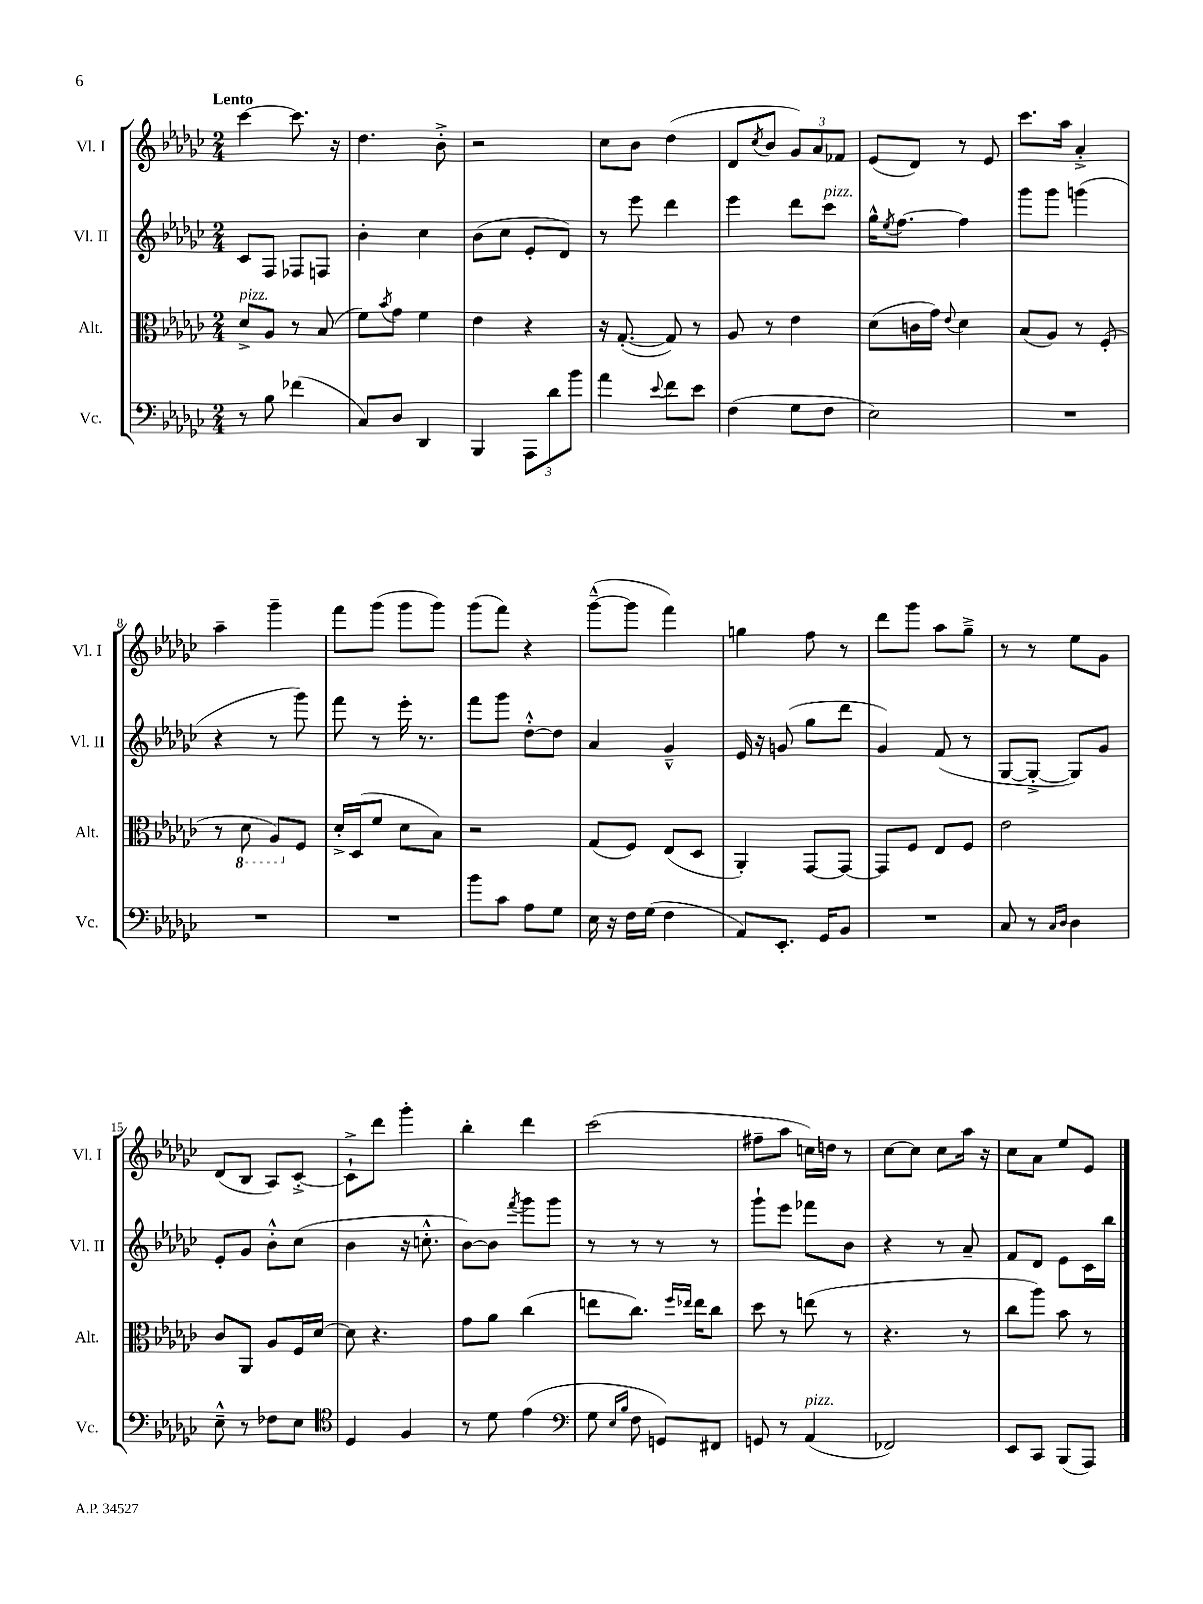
<<
\new StaffGroup <<
\new Staff = "s0" \with { instrumentName = "Vl. I" shortInstrumentName = "Vl. I" } {
    \clef treble \key ges \major \numericTimeSignature \time 2/4 \tempo "Lento"
    ces'''4~ ces'''8. r16 |
    des''4. bes'8-.-> |
    r2 |
    ces''8 bes'8 des''4( |
    des'8 \acciaccatura { ces''8 } bes'8 \tuplet 3/2 { ges'8) aes'8 fes'8 } |
    ees'8( des'8) r8 ees'8 |
    ces'''8. aes''16 aes'4-.-> |
    aes''4-- ges'''4-- |
    f'''8 ges'''8( ges'''8 ges'''8) |
    ges'''8( f'''8) r4 |
    ges'''8~---^( ges'''8 f'''4) |
    g''4 f''8 r8 |
    des'''8 ges'''8 aes''8 ges''8---> |
    r8 r8 ees''8 ges'8 |
    des'8( bes8 aes8) ces'8~-.-> |
    ces'8-!-> des'''8 ges'''4-. |
    bes''4-. des'''4 |
    ces'''2( |
    fis''8-- aes''8 c''16) d''16 r8 |
    ces''8~ ces''8 ces''8 aes''16 r16 |
    ces''8 aes'8 ees''8 ees'8 \bar "|." |
}
\new Staff = "s1" \with { instrumentName = "Vl. II" shortInstrumentName = "Vl. II" } {
    \clef treble \key ges \major \numericTimeSignature \time 2/4
    ces'8 f8 fes8 f8 |
    bes'4-. ces''4 |
    bes'8( ces''8 ees'8-. des'8) |
    r8 ees'''8 des'''4 |
    ees'''4 des'''8 ces'''8^\markup { \italic "pizz." } |
    ges''16-^ \acciaccatura { ees''8 } f''8.~ f''4 |
    ges'''8 ges'''8 g'''4( |
    r4 r8 ges'''8) |
    f'''8 r8 ees'''16-. r8. |
    f'''8 ges'''8 des''8~-.-^ des''8 |
    aes'4 ges'4---^ |
    ees'16 r16 g'8( ges''8 des'''8 |
    ges'4) f'8( r8 |
    ges8~ ges8~-.-> ges8) ges'8 |
    ees'8-. ges'8 bes'8-.-^ ces''8( |
    bes'4 r16 c''8.-.-^ |
    bes'8~) bes'8 \acciaccatura { f'''8 } ges'''8 ges'''8 |
    r8 r8 r8 r8 |
    ges'''8-! ees'''8 fes'''8 bes'8 |
    r4 r8 aes'8-- |
    f'8 des'8 ees'8 ces'16 bes''16 \bar "|." |
}
\new Staff = "s2" \with { instrumentName = "Alt." shortInstrumentName = "Alt." } {
    \clef alto \key ges \major \numericTimeSignature \time 2/4
    des'8->^\markup { \italic "pizz." } aes8 r8 bes8( |
    f'8) \acciaccatura { bes'8 } ges'8 f'4 |
    ees'4 r4 |
    r16 ges8.~-.( ges8) r8 |
    aes8 r8 ees'4 |
    des'8( c'16 ges'16) \appoggiatura { ees'8 } des'4 |
    bes8( aes8) r8 f8-.( |
    r8 \ottava #-1 des8 aes,8) \ottava #0 f8 |
    des'16-.-> des16( f'8 des'8 bes8) |
    r2 |
    ges8( f8) ees8( des8 |
    aes,4-.) ges,8~ ges,8~ |
    ges,8 f8 ees8 f8 |
    ees'2 |
    ces'8 aes,8 aes8 f16 des'16~ |
    des'8 r4. |
    ges'8 aes'8 ces''4( |
    e''8 ces''8.) \grace { f''16 ees''16 } ees''16 ces''8 |
    des''8 r8 e''8( r8 |
    r4. r8 |
    ces''8 aes''8) bes'8 r8 \bar "|." |
}
\new Staff = "s3" \with { instrumentName = "Vc." shortInstrumentName = "Vc." } {
    \clef bass \key ges \major \numericTimeSignature \time 2/4
    r8 bes8 fes'4( |
    ces8) des8 des,4 |
    bes,,4 \tuplet 3/2 { aes,,8 des'8 bes'8 } |
    aes'4 \appoggiatura { ees'8 } f'8 ees'8 |
    f4( ges8 f8 |
    ees2) |
    R2 |
    R2 |
    R2 |
    bes'8 ces'8 aes8 ges8 |
    ees16 r16 f16 ges16( f4 |
    aes,8) ees,8.-. ges,16 bes,8 |
    R2 |
    ces8 r8 \grace { ces16 des16 } des4 |
    ees8---^ r8 fes8 ees8 |
    \clef tenor des4 f4 |
    r8 des'8 ees'4( |
    \clef bass ges8 \grace { ees16 bes16 } f8 g,8) fis,8 |
    g,8 r8 aes,4^\markup { \italic "pizz." }( |
    fes,2) |
    ees,8 ces,8 bes,,8( aes,,8) \bar "|." |
}
>>
>>
